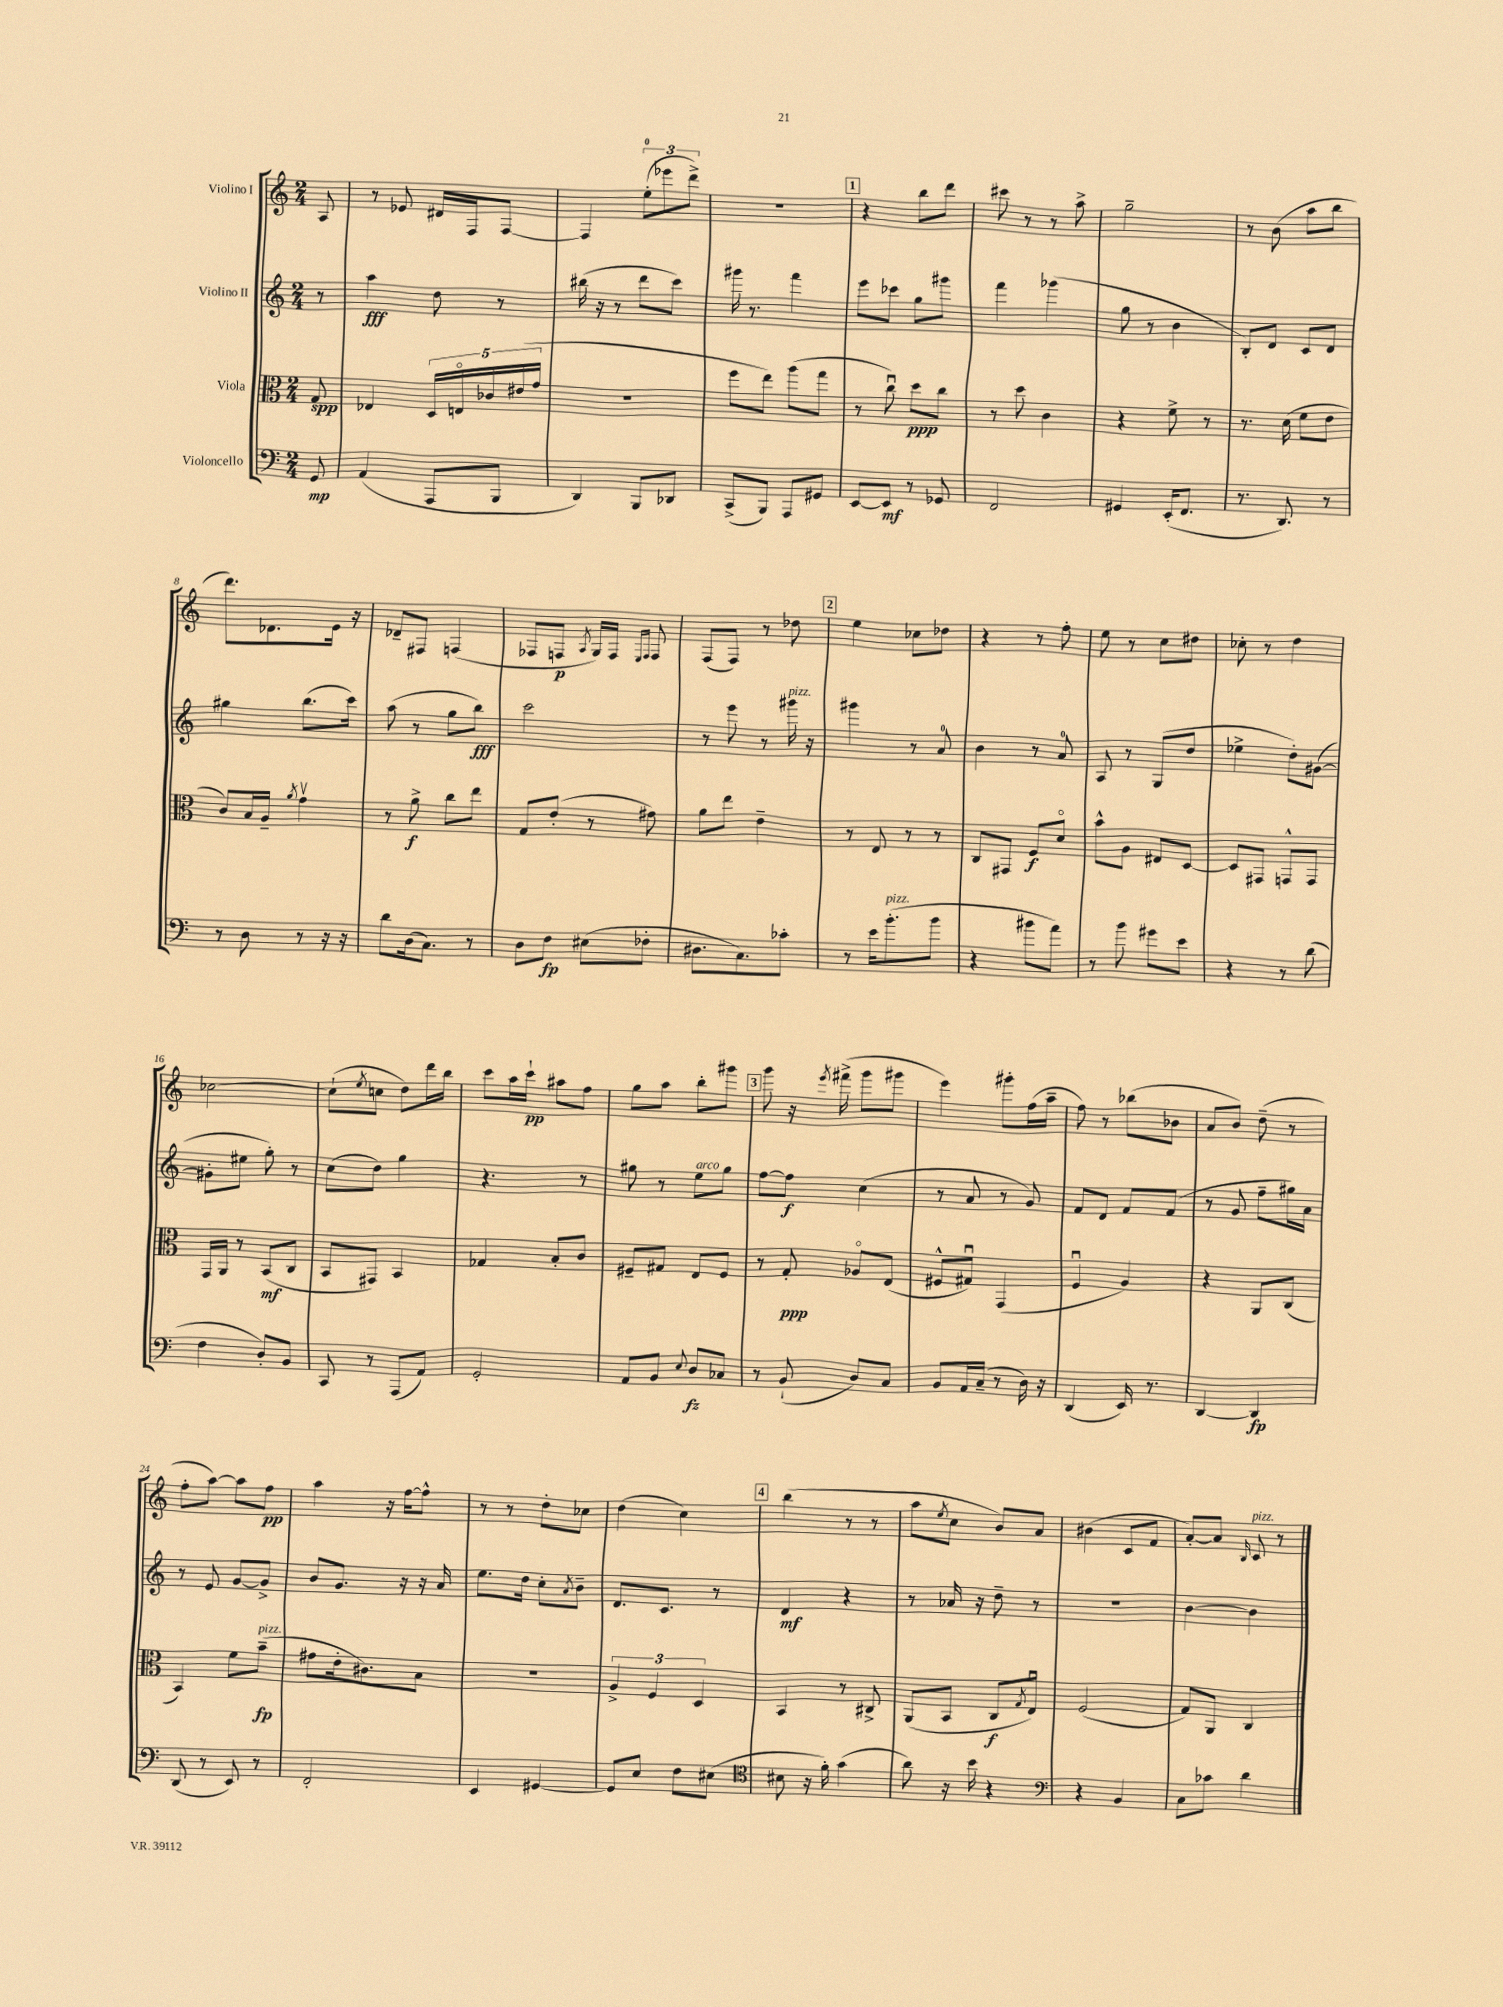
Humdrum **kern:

**kern	**kern	**kern	**kern
*staff4	*staff3	*staff2	*staff1
*clefF4	*clefC3	*clefG2	*clefG2
*k[]	*k[]	*k[]	*k[]
*M2/4	*M2/4	*M2/4	*M2/4
8GG	8G	8r	8A
=	=	=	=
(4AA	4E-	4aa	8r
.	.	.	8e-
8AAA	20D	8dd	16d#
.	20Eo	.	.
.	.	.	16F
.	20c-	.	.
8BBB	.	8r	[8F
.	(20e#	.	.
.	20g	.	.
=	=	=	=
4DD)	2r	(16bb#	4F]
.	.	16r	.
.	.	8r	.
8BBB	.	8ddd	(12ee'
.	.	.	12eee-
8DD-	.	8ccc)	.
.	.	.	12ddd^)
=	=	=	=
(8CC^	8ff	16ggg#	2r
.	.	8.r	.
8BBB)	8ee)	.	.
8AAA	(8aa	4fff	.
8GG#	8gg	.	.
=	=	=	=
[8EE	8r	8eee	4r
8EE]	8ccu)	8ccc-	.
8r	8dd	8gg	8bb
8GG-	8cc	8ggg#	8ddd
=	=	=	=
2FF	8r	4fff	8ccc#
.	8dd	.	8r
.	4c	(4ggg-	8r
.	.	.	8aa^
=	=	=	=
4GG#	4r	8gg	2gg~
.	.	8r	.
(16EE'	8f^	4b	.
8.FF	.	.	.
.	8r	.	.
=	=	=	=
8.r	8.r	8B')	8r
.	.	8d	(8b
8.DD)	(16d	.	.
.	8f	8c	8aa
8r	8e	8d	8bb
=	=	=	=
8r	8c)	4gg#	8.ddd)
8D	16B	.	.
.	16A~	.	8.d-
.	8qa	.	.
8r	4gv	(8.bb	.
16r	.	.	16e
16r	.	16ccc)	16r
=	=	=	=
8d	8r	(8aa	8d-~
(16D	8a^	8r	8F#
8.C)	.	.	.
.	8cc	8gg	(4F
8r	8ee	8bb)	.
=	=	=	=
8D	8G	2ccc	8F-
8F	(8e'	.	8F
.	.	.	8qA
(8E#	8r	.	16G)
.	.	.	16F
.	.	.	16qqE
.	.	.	16qqF
8F-'	8g#)	.	8F
=	=	=	=
8.D#	8a	8r	(8F
.	8ee	8eee	8F)
8.C)	.	.	.
.	4e~	8r	8r
8c-'	.	16ggg#	8dd-
.	.	16r	.
=	=	=	=
8r	8r	4ggg#	4ee
16e	8E	.	.
(8.b'	.	.	.
.	8r	8r	8cc-
8b	8r	8a	8dd-
=	=	=	=
4r	8C	4b	4r
.	8GG#	.	.
8b#	8F	8r	8r
8a)	8do	8a	8ff'
=	=	=	=
8r	8b^^	8A	8ee
8b	8A	8r	8r
8g#	8E#	(8G	8cc
8e	[8D	8dd	8dd#
=	=	=	=
4r	8D]	4ee-^	8cc-'
.	8GG#	.	8r
8r	8GG^^	8dd')	4dd
(8d	8GG	([8g#	.
=	=	=	=
4F	16GG	8g#']	[2cc-
.	16AA	.	.
.	8r	8ee#	.
8D')	(8BB	8gg')	.
8BB	8C	8r	.
=	=	=	=
8CC	8BB	(8cc	(8cc-`]
.	.	.	8qee
8r	8GG#)	8dd)	8cc
(8AAA	4BB	4gg	8dd)
8AA)	.	.	16ddd
.	.	.	16bb
=	=	=	=
2GG'	4G-	4.r	8ccc
.	.	.	16aa
.	.	.	16ccc`
.	8B'	.	8aa#
.	8c	8r	8ff
=	=	=	=
8AA	8F#~	8gg#	8gg
8BB	8G#	8r	8aa
8qqE	.	.	.
8D	8E	8ee	8bb'
8C-	8F#	8gg#	8ggg#
=	=	=	=
8r	8r	[8ff	8ggg
(8BB`	8G'	8ff]	16r
.	.	.	8qeee
.	.	.	(16fff#^
8D)	8A-o	(4cc	8ggg
8C	(8E	.	8ggg#
=	=	=	=
8BB	8F#^^	8r	4eee)
16AA	8G#u)	8a	.
(16C~	.	.	.
8r	(4GG	8r	8ggg#'
16D)	.	8g)	(16ff
16r	.	.	16aa~
=	=	=	=
(4DD	4Fu	8f	8ff)
.	.	8d	8r
16EE)	4A)	8f	(8bb-
8.r	.	.	.
.	.	(8f	8b-
=	=	=	=
[4DD	4r	8r	8a
.	.	8g	8b)
4DD]	8AA	8ff~	(8dd~
.	(8C	16gg#)	8r
.	.	16a	.
=	=	=	=
(8DD	4BB)	8r	8ff'
8r	.	8e	[8aa)
8EE)	8f	[8g	8aa]
8r	(8b~	8g^]	8ff
=	=	=	=
2FF'	8g#	8b	4aa
.	16e'	8.g	.
.	8.c#)	.	.
.	.	.	16r
.	.	16r	[16ff
.	8B	16r	8ff^^]
.	.	16a	.
=	=	=	=
4EE	2r	8.ee	8r
.	.	.	8r
.	.	16dd	.
[4GG#	.	8cc'	8dd'
.	.	8qa	.
.	.	8b~	8cc-
=	=	=	=
8GG#]	6A^	8.d	(4dd
8E	.	.	.
.	6F	.	.
.	.	8.c	.
8F	.	.	4cc)
.	6D	.	.
(8E#	.	8r	.
=	=	=	=
*clefC4	*	*	*
8B#	4BB	4d	(4bb
16r	.	.	.
16f')	.	.	.
(4g	8r	4r	8r
.	8C#^	.	8r
=	=	=	=
8a)	(8AA	8r	8aa
.	.	.	8qee
16r	8BB	16a-	8cc
16b	.	16r	.
4r	8C	8dd~	8b)
.	8qG	.	.
.	8Eu)	8r	8a
=	=	=	=
*clefF4	*	*	*
4r	(2F	2r	(4b#
4BB	.	.	8c
.	.	.	8f
=	=	=	=
8C	8G)	[4b	[8a')
8c-	8AA	.	8a]
.	.	.	16qqB
4d	4C	4b]	8c
.	.	.	8r
==	==	==	==
*-	*-	*-	*-
